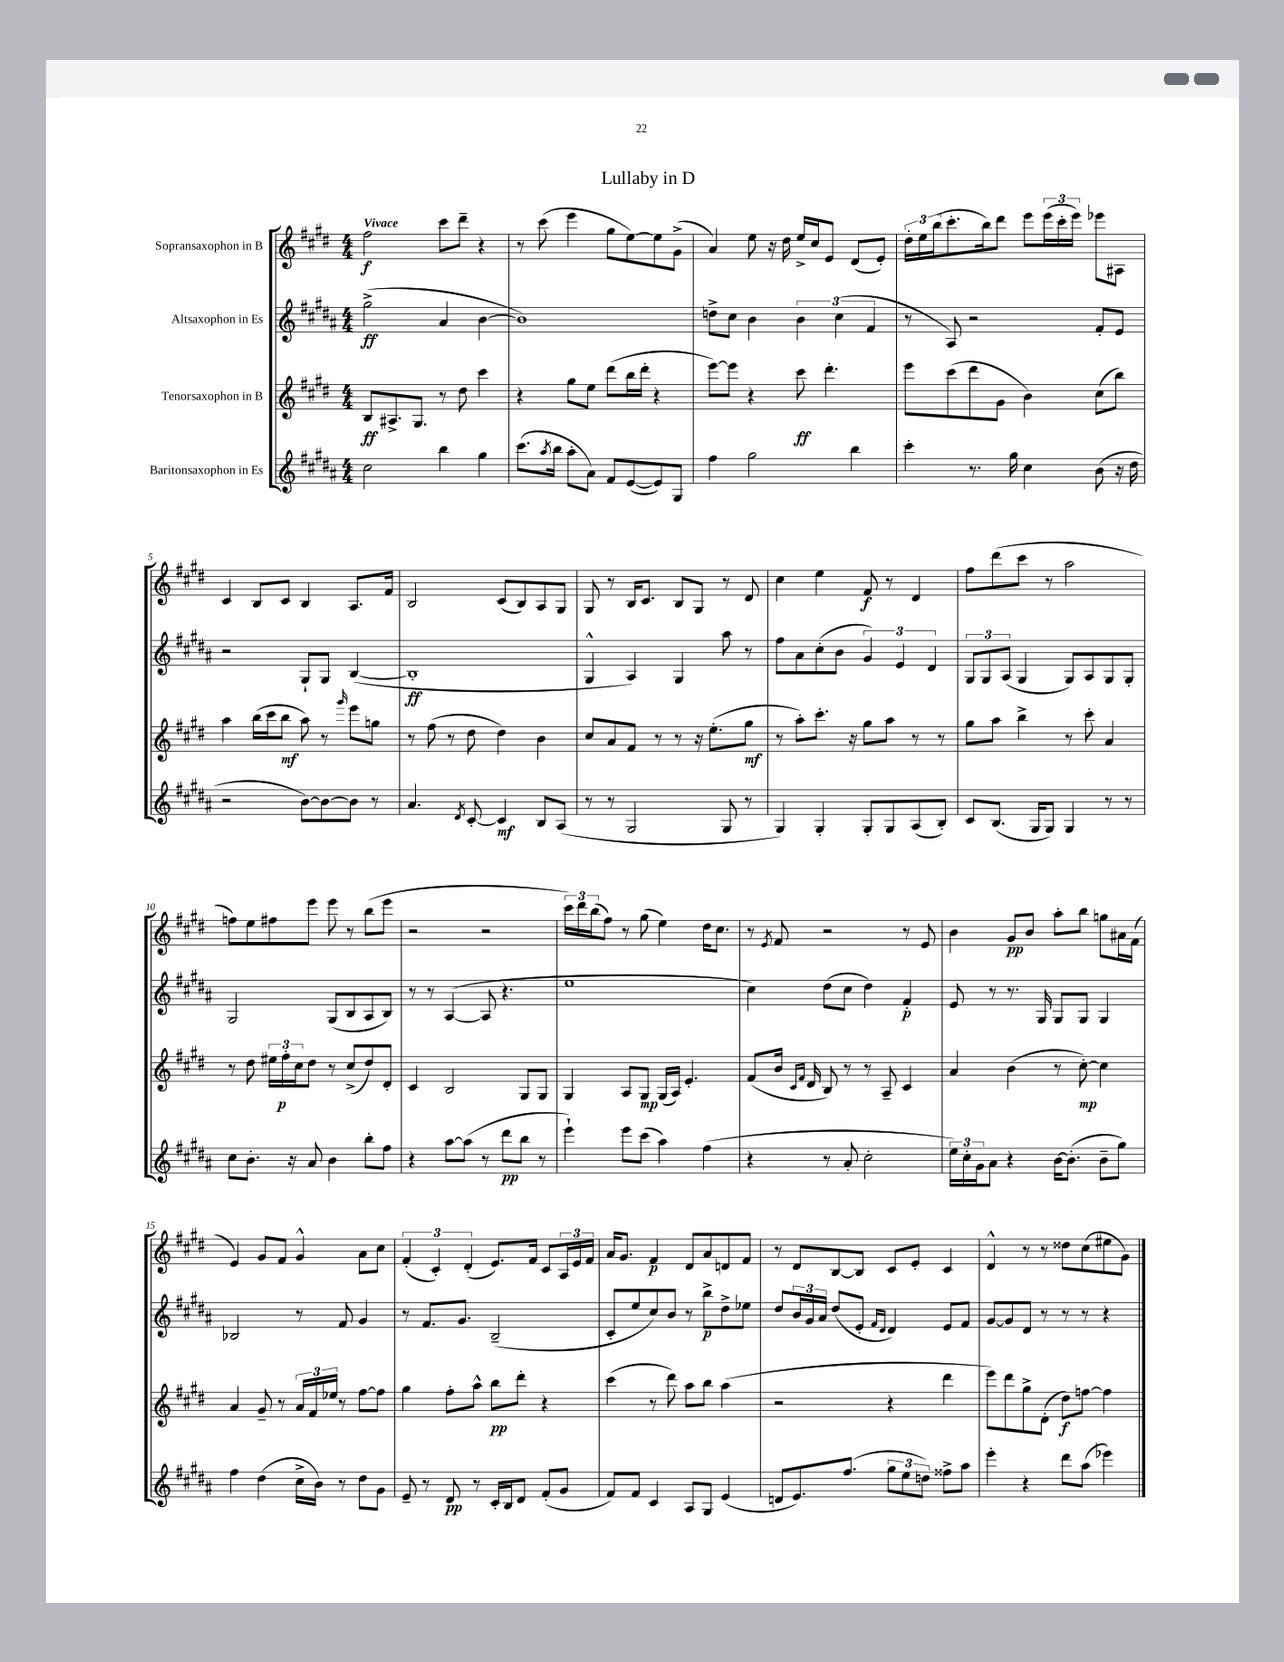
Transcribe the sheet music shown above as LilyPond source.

\header { title = "Lullaby in D" }
<<
\new StaffGroup <<
\new Staff = "s0" \with { instrumentName = "Sopransaxophon in B" } {
    \clef treble \key e \major \numericTimeSignature \time 4/4 \tempo "Vivace"
    fis''2\f cis'''8 dis'''8-- r4 |
    r8 cis'''8( e'''4 gis''8 e''8~) e''8 gis'8->( |
    a'4) e''8 r16 dis''16 e''16-> cis''16 e'8 dis'8( e'8-.) |
    \tuplet 3/2 { dis''16-. e''16 b''16( } cis'''8.-. b''16) dis'''8 e'''8 \tuplet 3/2 { e'''16( cis'''16-. e'''16) } ees'''8 ais8 |
    cis'4 b8 cis'8 b4 a8. fis'16 |
    b2 cis'8( b8) a8 gis8 |
    gis8 r8 b16 cis'8. b8 gis8 r8 dis'8 |
    cis''4 e''4 fis'8\f r8 dis'4 |
    fis''8 dis'''8( cis'''8 r8 a''2 |
    f''8) e''8 fis''8 e'''8 e'''8 r8 b''8( e'''8 |
    r2 r2 |
    \tuplet 3/2 { cis'''16) dis'''16 b''16( } fis''8) r8 gis''8( e''4) dis''16 cis''8. |
    r8 \acciaccatura { e'8 } fis'8 r2 r8 e'8 |
    b'4 gis'8\pp b'8 a''8-. b''8 g''8 ais'16 fis'16( |
    e'4) gis'8 fis'8 gis'4-^ a'8 cis''8 |
    \tuplet 3/2 { fis'4-.( cis'4-.) dis'4-.( } e'8.) fis'16 cis'8 \tuplet 3/2 { a16 e'16 fis'16 } |
    a'16 gis'8. fis'4\p dis'8 a'8 d'8 fis'8 |
    r8 dis'8 b8~ b8 cis'8 e'8-. cis'4 |
    dis'4-^ r8 r8 disis''8 cis''8( eis''8 gis'8) \bar "|." |
}
\new Staff = "s1" \with { instrumentName = "Altsaxophon in Es" } {
    \clef treble \key b \major \numericTimeSignature \time 4/4
    gis''2->\ff( ais'4 b'4~ |
    b'1) |
    d''8-> cis''8 b'4 \tuplet 3/2 { b'4 cis''4( fis'4 } |
    r8 ais8) r2 fis'8-. e'8 |
    r2 gis8-! gis8 b4~( |
    b1-.\ff |
    gis4-^ ais4) gis4 ais''8 r8 |
    fis''8 ais'8 cis''8-.( b'8 \tuplet 3/2 { gis'4) e'4 dis'4 } |
    \tuplet 3/2 { gis8 gis8 ais8( } gis4 gis8) ais8 gis8 gis8-. |
    gis2 gis8( b8 ais8 b8) |
    r8 r8 ais4~( ais8 r4. |
    e''1 |
    cis''4) dis''8( cis''8 dis''4) fis'4-.\p |
    e'8 r8 r8. gis16 gis8 gis8 gis4 |
    bes2 r8 fis'8 gis'4 |
    r8 fis'8. gis'8. b2--( |
    cis'8-. e''8 cis''8) b'8 r8 b''8->\p dis''8-> ees''8 |
    dis''8 \tuplet 3/2 { b'16 gis'16 ais'16 } dis''8( e'8-. \grace { fis'16 dis'16 } dis'4) e'8 fis'8 |
    gis'8~ gis'8 dis'8 r8 r8 r8 r4 \bar "|." |
}
\new Staff = "s2" \with { instrumentName = "Tenorsaxophon in B" } {
    \clef treble \key e \major \numericTimeSignature \time 4/4
    b8\ff ais8.-> gis8. r8 dis''8 cis'''4 |
    r4 gis''8 e''8 dis'''8( b''16 dis'''16-. r4 |
    e'''8~) e'''8 r4 cis'''8\ff dis'''4.-. |
    e'''8 cis'''8( dis'''8 gis'8 b'4) cis''8( b''8) |
    a''4 b''16( cis'''16 b''8\mf a''8) r8 \grace { gis'''16 } e'''8 g''8 |
    r8 fis''8( r8 dis''8 dis''4) b'4 |
    cis''8 a'8 fis'8 r8 r8 r16 e''8.-.( gis''8\mf |
    r8 a''8-.) cis'''8.-. r16 gis''8 a''8 r8 r8 |
    gis''8 a''8 b''4-> r8 cis'''8-. a'4 |
    r8 dis''8 \tuplet 3/2 { eis''16 fis''16-.\p cis''16 } dis''8 r8 cis''8->( dis''8) dis'8-. |
    cis'4 b2 gis8 gis8 |
    gis4 a8 gis8\mp gis16( a16) e'4.-. |
    fis'8( b'16 \grace { cis'16 fis'16 } dis'16 b8) r8 r8 a8-- cis'4 |
    a'4 b'4( r8 cis''8~-.\mp) cis''4 |
    a'4 gis'8-- r8 \tuplet 3/2 { a'16 fis'16 ees''16 } r8 fis''8~ fis''8 |
    gis''4 fis''8-. a''8-^ b''8\pp dis'''8-. r4 |
    cis'''4( r8 dis'''8) a''8 b''8 a''4( |
    r2 r4 dis'''4 |
    e'''8) dis'''8 gis''8-> dis'8-.( dis''8\f) f''8~ f''4 \bar "|." |
}
\new Staff = "s3" \with { instrumentName = "Baritonsaxophon in Es" } {
    \clef treble \key b \major \numericTimeSignature \time 4/4
    cis''2 b''4 gis''4 |
    cis'''8.( \acciaccatura { ais''8 } b''16 ais''8-. ais'8) fis'8 e'8~( e'8) gis8 |
    fis''4 gis''2 b''4 |
    cis'''4-. r8. gis''16 cis''4 b'8( r16 dis''16 |
    r2 b'8~) b'8~ b'8 r8 |
    ais'4. \acciaccatura { dis'8 } cis'8~-. cis'4\mf b8 ais8( |
    r8 r8 gis2 gis8 r8 |
    gis4) gis4-. gis8-. gis8 ais8( b8-.) |
    cis'8 b8.( gis16 gis8) gis4 r8 r8 |
    cis''8 b'8.-. r16 ais'8 b'4 b''8-. fis''8 |
    r4 ais''8~ ais''8( r8 dis'''8\pp b''8 r8 |
    e'''4-!) e'''8 cis'''8( ais''4) fis''4( |
    r4 r8 ais'8-. cis''2-. |
    \tuplet 3/2 { e''16) cis''16-. gis'16 } ais'8 r4 b'16~ b'8.-.( b'8-- gis''8) |
    fis''4 dis''4( cis''16-> b'16) r8 dis''8 gis'8 |
    e'8-- r8 dis'8\pp r8 cis'16-. b16 dis'8 fis'8-.( gis'8 |
    fis'8) fis'8 cis'4 ais8 gis8 e'4( |
    d'8 e'8.) fis''8.( \tuplet 3/2 { gis''8 e''8 d''8) } fisis''8-> ais''8 |
    e'''4-. r4 dis'''8 ais''8( ees'''4) \bar "|." |
}
>>
>>
